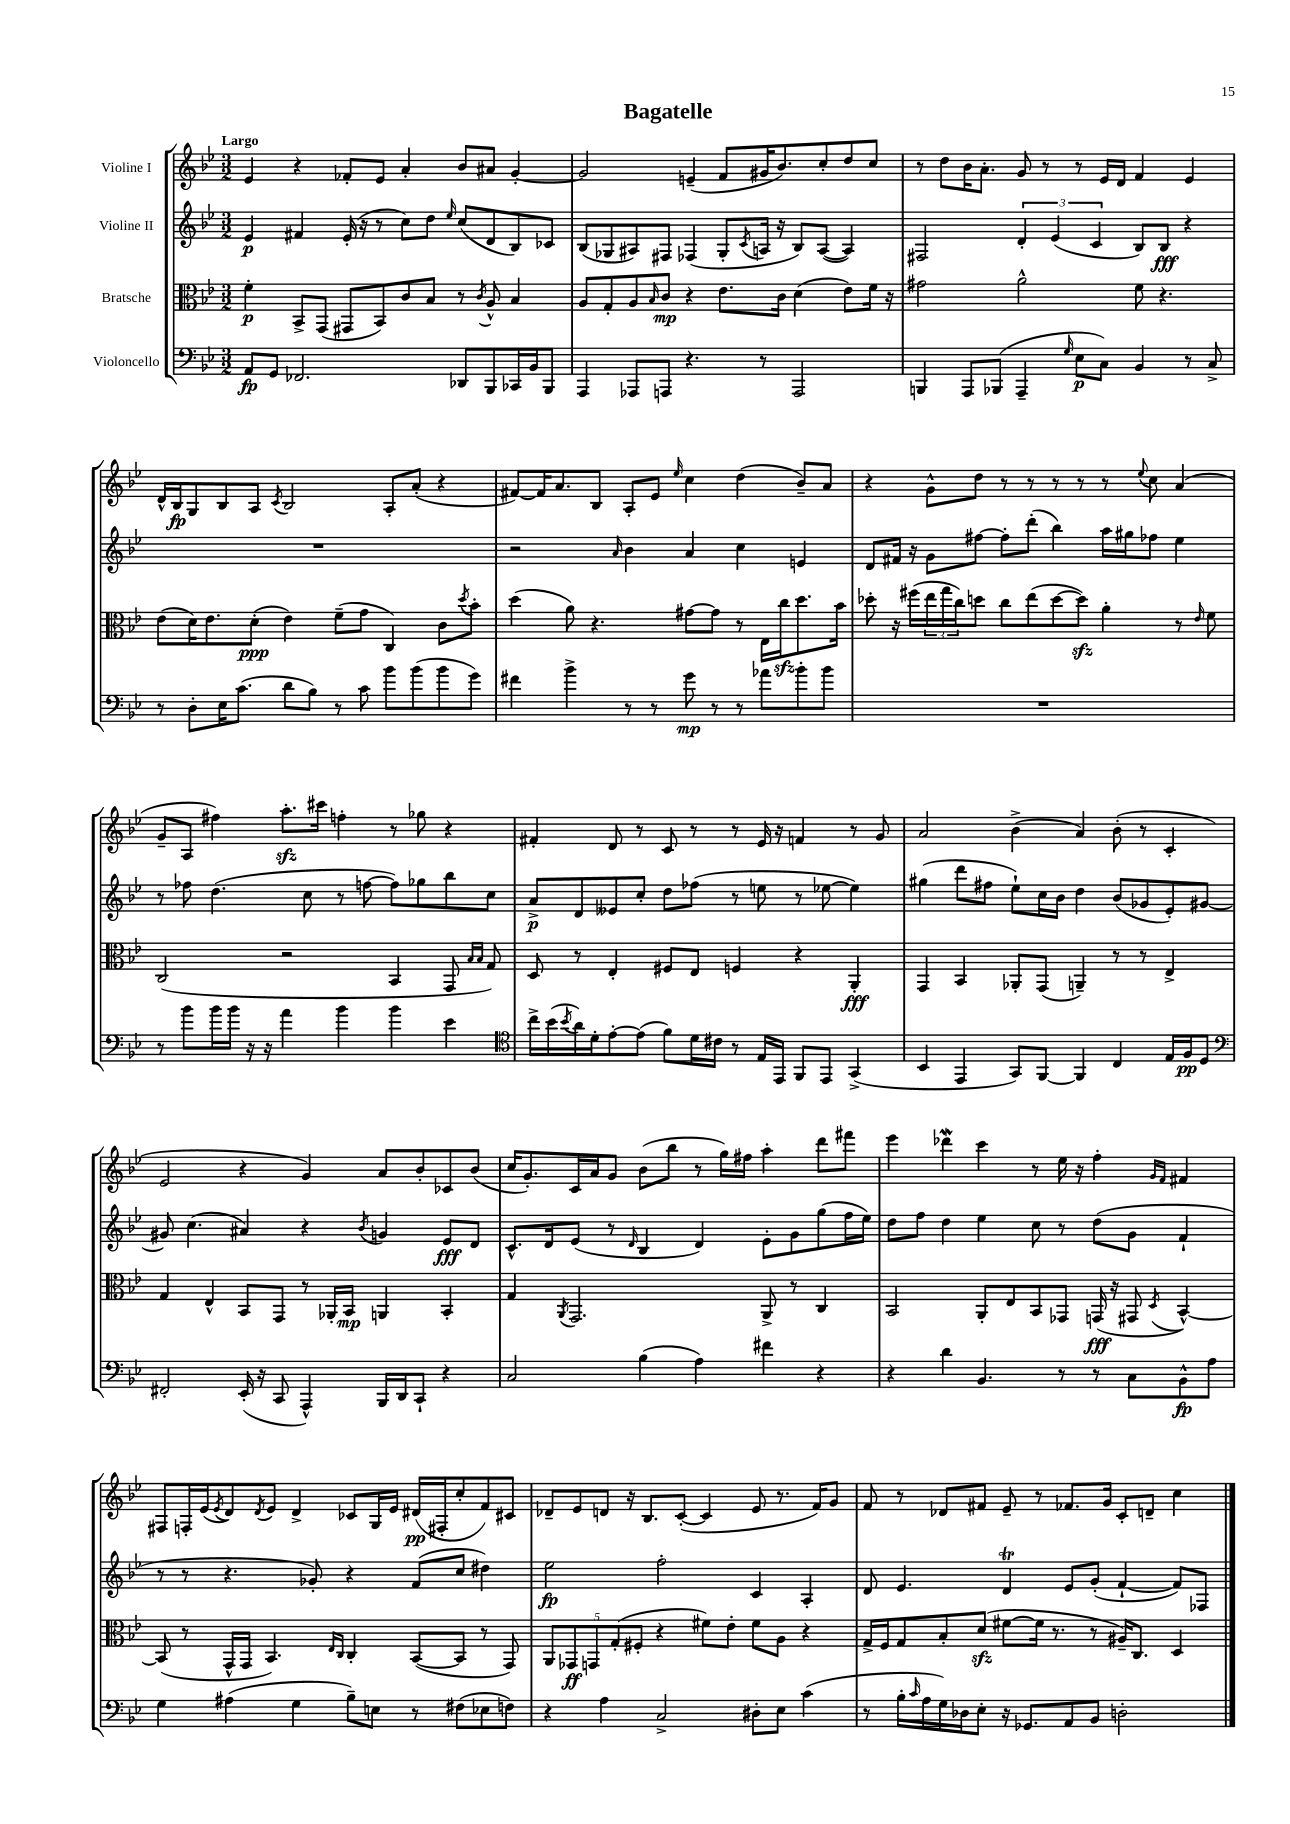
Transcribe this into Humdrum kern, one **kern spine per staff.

**kern	**kern	**kern	**kern
*staff4	*staff3	*staff2	*staff1
*clefF4	*clefC3	*clefG2	*clefG2
*k[b-e-]	*k[b-e-]	*k[b-e-]	*k[b-e-]
*M3/2	*M3/2	*M3/2	*M3/2
8AA	4f'	4e-	4e-
8GG	.	.	.
2.FF-	8BB-^	4f#	4r
.	(8GG	.	.
.	8GG#	(16e-'	8f-'
.	.	16r	.
.	8BB-)	8r	8e-
.	8c	8cc)	4a'
.	8B-	8dd	.
.	.	16qqee-	.
8DD-	8r	(8cc	8b-
.	8qc	.	.
8BBB-	8A^^	8d	8a#
16CC-	4B-	8B-)	[4g'
16BB-	.	.	.
8BBB-	.	8c-	.
=	=	=	=
4AAA	8A	(8B-	2g]
.	8G'	8G-	.
8AAA-	8A	8A#)	.
.	16qqB-	.	.
8AAA	8c	8F#	.
4.r	4r	(4F-	(4e~
.	8.e-	8G-'	8f
.	.	8qc	.
8r	.	16A	16g#
.	16c	16r	8.b-)
2AAA	(4d	8B-)	.
.	.	([8A	8cc'
.	8e-)	4A])	8dd
.	16f	.	8cc
.	16r	.	.
=	=	=	=
4BBB	2g#	2F#	8r
.	.	.	8dd
8AAA	.	.	16b-
.	.	.	8.a'
(8BBB-	.	.	.
4AAA~	2a^^	6d'	8g
.	.	.	8r
.	.	(6e-	.
16qqG	.	.	.
8E-	.	.	8r
.	.	6c	.
8C)	.	.	16e-
.	.	.	16d
4BB-	8f	8B-)	4f
.	4.r	8B-	.
8r	.	4r	4e-
8C^	.	.	.
=	=	=	=
8r	(8e-	1.r	16d^^
.	.	.	16B-
8D'	16d)	.	8G
.	8.e-	.	.
16E-	.	.	8B-
(8.c	.	.	.
.	(8d'	.	8A
.	.	.	8qc
8d	4e-)	.	2B-
8B-)	.	.	.
8r	(8f~	.	.
8c	8g	.	.
8b-	4C)	.	8A'
(8b-	.	.	(8a'
8b-	8c	.	4r
.	8qdd	.	.
8g)	8b-'	.	.
=	=	=	=
4f#	(4dd	2r	[8f#)
.	.	.	16f#]
.	.	.	8.a
4b-^	8a)	.	.
.	4.r	.	8B-
.	.	16qqa	.
8r	.	4b-	8A'
8r	.	.	8e-
.	.	.	16qqee-
8g	[8g#	4a	4cc
8r	8g#]	.	.
8r	8r	4cc	(4dd
8a-	16E-	.	.
.	16cc	.	.
8b-'	8.dd	4e	8b-~)
8b-	.	.	8a
.	16b-	.	.
=	=	=	=
1.r	8dd-'	8d	4r
.	16r	16f#	.
.	(16ff#	16r	.
.	24ee-	8g	8g^^
.	24gg	.	.
.	24cc)	.	.
.	8dd	[8ff#	8dd
.	8cc	8ff#']	8r
.	(8ee-	(8ddd'	8r
.	[8dd	4bb-)	8r
.	8dd])	.	8r
.	4a'	16aa	8r
.	.	16gg#	.
.	.	.	8qqee-
.	.	8ff-	8cc
.	8r	4ee-	(4a
.	16qqe-	.	.
.	8f	.	.
=	=	=	=
8r	(2C	8r	8g~
8b-	.	8ff-	8A
16b-	.	(4.dd	4ff#)
16b-	.	.	.
16r	.	.	.
16r	.	.	.
4a	2r	.	8.aa'
.	.	8cc	.
.	.	.	16ccc#
4b-	.	8r	4ff'
.	.	[8ff	.
4b-	4BB-	8ff])	8r
.	.	8gg-	8gg-
4e-	8GG	8bb-	4r
.	16qqB-	.	.
.	16qqB-	.	.
.	8G)	8cc	.
=	=	=	=
*clefC4	*	*	*
16cc^	8D	8a^	4f#'
(16b-	.	.	.
8qb-	.	.	.
16a)	8r	8d	.
16d'	.	.	.
[8e-'	4E-'	8e--	8d
(8e-]	.	8cc'	8r
8f)	8F#	8dd	8c
16d	8E-	(8ff-	8r
16c#	.	.	.
8r	4F	8r	8r
16E-	.	8ee	16e-
16EE-	.	.	16r
8FF	4r	8r	4f
8EE-	.	[8ee-	.
(4GG^	4AA'	4ee-])	8r
.	.	.	8g
=	=	=	=
4BB-	4GG	(4gg#	2a
4EE-	4BB-	8ddd	.
.	.	8ff#	.
8GG)	8AA-'	8ee-`)	(4b-^
[8FF	(8GG	16cc	.
.	.	16b-	.
4FF]	4AA~)	4dd	4a)
4C	8r	(8b-	(8b-'
.	8r	8g-	8r
16E-	4E-^	8e-')	4c'
16F	.	.	.
8D	.	[8g#	.
=	=	=	=
*clefF4	*	*	*
2FF#'	4G	8g#]	2e-
.	.	(4.cc	.
.	4E-^^	.	.
(16EE-'	8BB-	4a#)	4r
16r	.	.	.
8CC	8GG	.	.
4AAA^^)	8r	4r	4g)
.	16AA-'	.	.
.	16BB-	.	.
.	.	8qb-	.
16BBB-	4AA	4g	8a
16DD	.	.	.
8CC`	.	.	8b-'
4r	4BB-'	8e-	8c-
.	.	8d	(8b-
=	=	=	=
2C	4G	8.c^^	16cc
.	.	.	8.g')
.	.	16d	.
.	8qAA	.	.
.	2.GG	(8e-	16c
.	.	.	16a
.	.	8r	8g
.	.	16qqd	.
(4B-	.	4B-	(8b-
.	.	.	8bb-
4A)	.	4d)	8r
.	.	.	16gg)
.	.	.	16ff#
4f#	8AA^	8e-'	4aa'
.	8r	8g	.
4r	4C	(8gg	8ddd
.	.	16ff	8fff#
.	.	16ee-)	.
=	=	=	=
4r	2BB-	8dd	4eee-
.	.	8ff	.
4d	.	4dd	4ddd-
4.BB-	8AA'	4ee-	4ccc
.	8E-	.	.
.	8BB-	8cc	8r
8r	8GG-	8r	16ee-
.	.	.	16r
8r	(16GG	(8dd	4ff'
.	16r	.	.
8C	8GG#	8g	.
.	.	.	16qqg
.	8qD	.	16qqf
8BB-^^	[4BB-^^)	4f`	4f#
8A	.	.	.
=	=	=	=
4G	(8BB-]	8r	8F#
.	8r	8r	16F'
.	.	.	(16e-
.	.	.	8qe-
(4A#	16GG^^	4.r	8d)
.	16GG	.	.
.	.	.	8qd
.	4.BB-)	.	8e-
4G	.	.	4d^
.	.	8g-')	.
.	16qqE-	.	.
.	16qqC	.	.
8B-~)	4C'	4r	8c-
8E	.	.	16G
.	.	.	16e-
8r	([8BB-	(8f	(16d#
.	.	.	16F#'
(8F#	8BB-]	8cc	8cc'
8E-	8r	4dd#)	8f)
8F)	8GG)	.	8c#
=	=	=	=
4r	10AA	2ee-	8d-~
.	10GG-	.	.
.	.	.	8e-
.	10GG	.	.
4A	.	.	8d
.	(10G'	.	.
.	.	.	16r
.	10F#'	.	.
.	.	.	8.B-
2C^	4r	2ff'	.
.	.	.	([8c'
.	8f#)	.	4c]
.	8e-'	.	.
8D#'	8f#	4c	8e-
8E-	8A	.	8.r
(4c	4r	4A'	.
.	.	.	16f)
.	.	.	8g
=	=	=	=
8r	16G^	8d	8f
.	16F	.	.
16B-'	8G	4.e-	8r
16qqc	.	.	.
16A	.	.	.
16G)	8B-'	.	8d-
16D-	.	.	.
8E-'	(8d	.	8f#
16r	[8f#	4d	8e-~
8.GG-	.	.	.
.	16f#]	.	8r
.	8.r	.	.
8AA	.	8e-	8.f-
8BB-	8r	(8g'	.
.	.	.	16g
2D'	16A#~)	[4f`	8c'
.	8.C	.	.
.	.	.	8d~
.	4D	8f])	4cc
.	.	8F-	.
==	==	==	==
*-	*-	*-	*-
